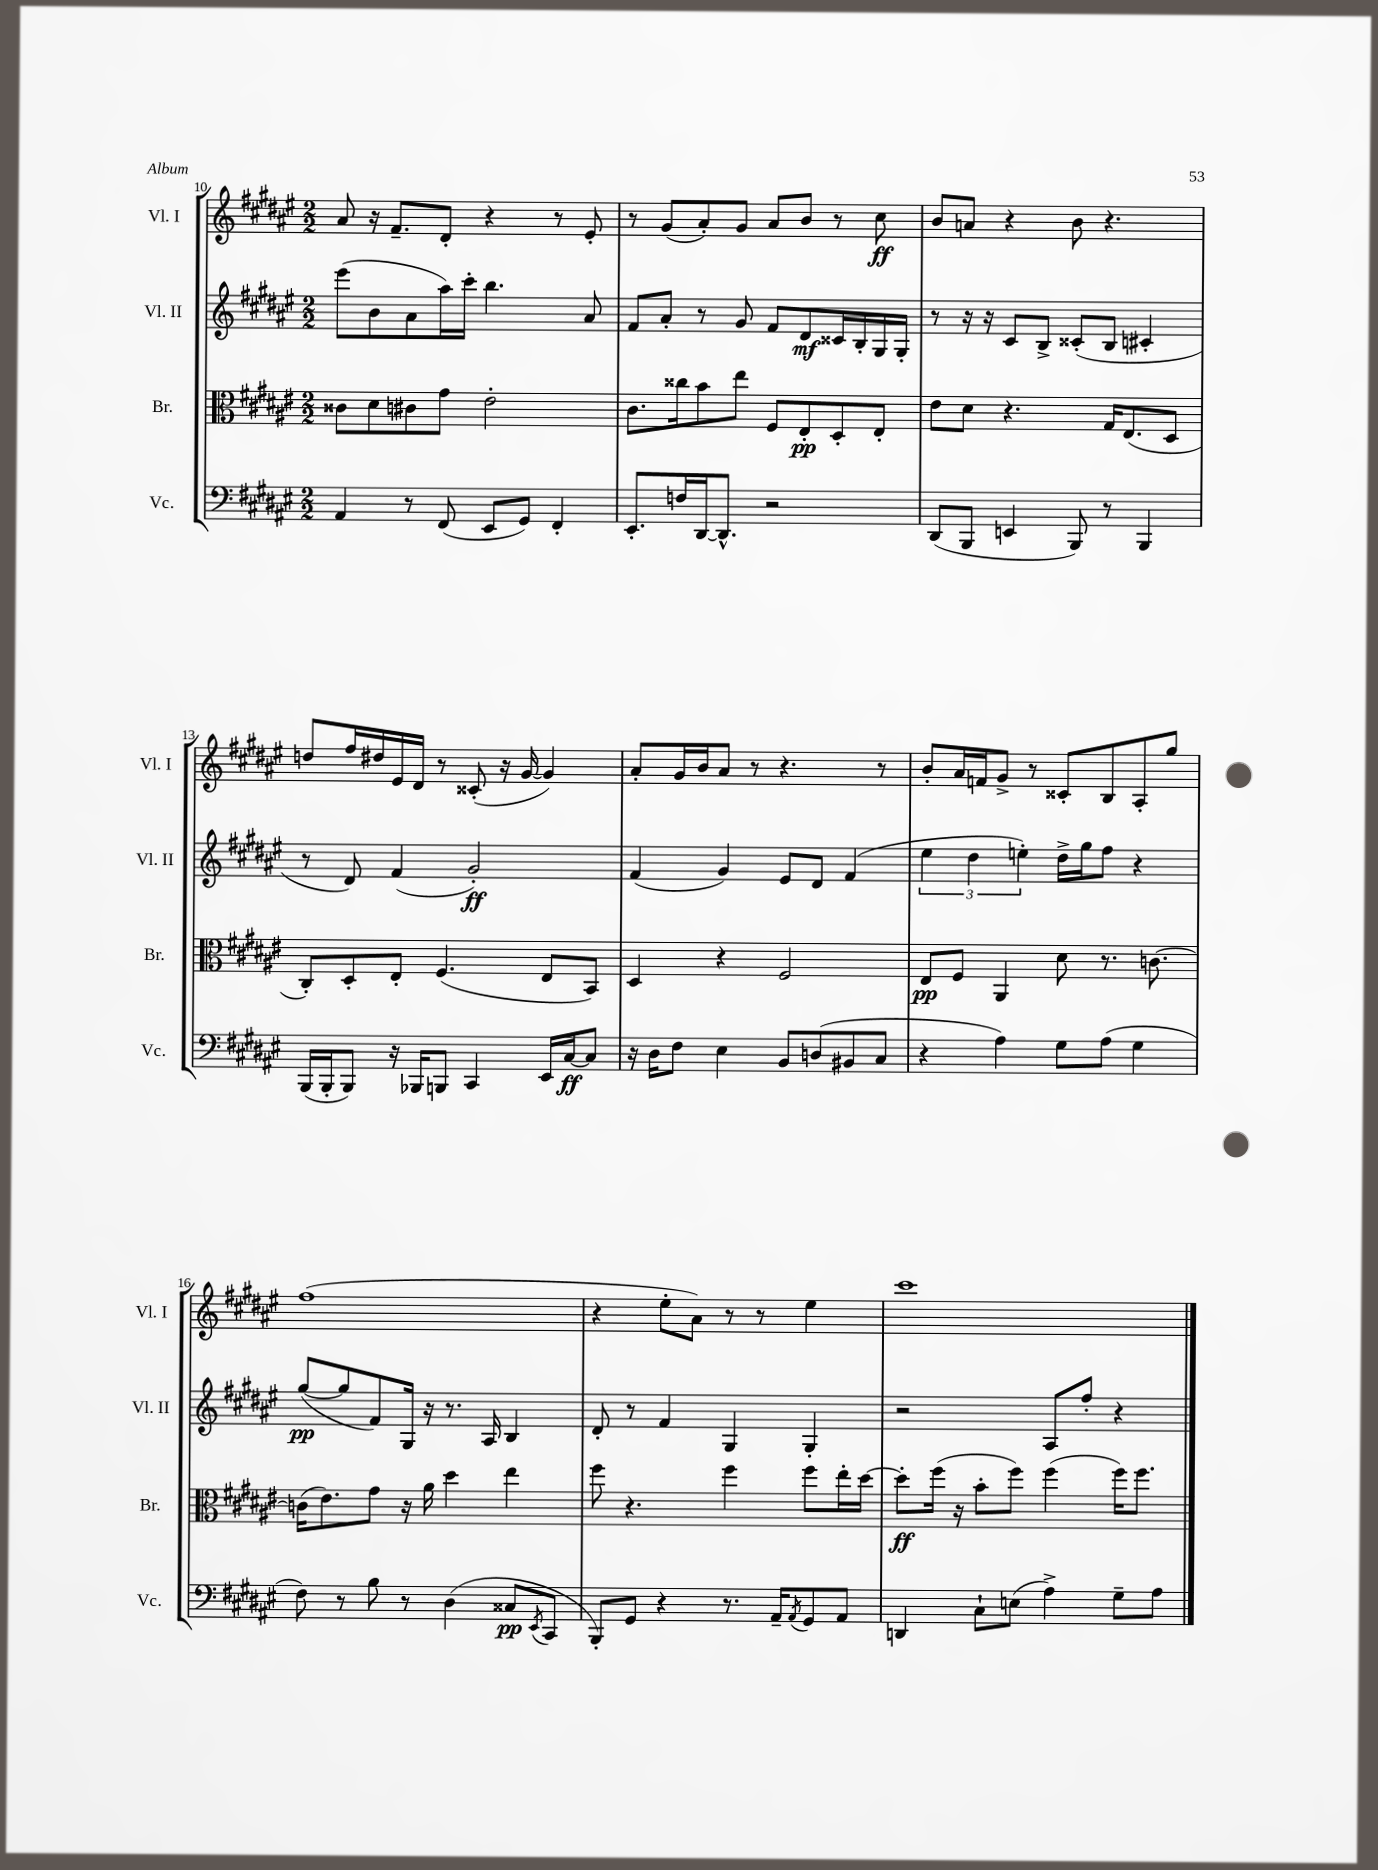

**kern	**dynam	**kern	**dynam	**kern	**dynam	**kern	**dynam
*part4	*part4	*part3	*part3	*part2	*part2	*part1	*part1
*staff4	*staff4	*staff3	*staff3	*staff2	*staff2	*staff1	*staff1
*I"Vc.	*	*I"Br.	*	*I"Vl. II	*	*I"Vl. I	*
*I'Vc.	*	*I'Br.	*	*I'Vl. II	*	*I'Vl. I	*
*clefF4	*	*clefC3	*	*clefG2	*	*clefG2	*
*k[f#c#g#d#a#e#]	*	*k[f#c#g#d#a#e#]	*	*k[f#c#g#d#a#e#]	*	*k[f#c#g#d#a#e#]	*
*M2/2	*	*M2/2	*	*M2/2	*	*M2/2	*
=10	=10	=10	=10	=10	=10	=10	=10
4AA#/	.	8c##X\L	.	(8eee#\L	.	8a#/	.
.	.	8d#\	.	8b\	.	16r	.
.	.	.	.	.	.	8.f#~/L	.
8r	.	8c#X\	.	8a#\	.	.	.
(8FF#/	.	8g#\J	.	16aa#\L)	.	8d#'/J	.
.	.	.	.	16ccc#'\JJ	.	.	.
8EE#/L	.	2e#'\	.	4.bb\	.	4r	.
8GG#/J)	.	.	.	.	.	.	.
4FF#'/	.	.	.	.	.	8r	.
.	.	.	.	8a#/	.	8e#'/	.
=11	=11	=11	=11	=11	=11	=11	=11
8.EE#'/L	.	8.c#\L	.	8f#/L	.	8r	.
.	.	.	.	8a#'/J	.	(8g#/L	.
16Fn/L	.	16cc##X\k	.	.	.	.	.
[16DD#/J	.	8b\	.	8r	.	8a#'/)	.
8.DD#^^/J]	.	.	.	.	.	.	.
.	.	8ee#\J	.	8g#/	.	8g#/J	.
2r	.	8F#/L	.	8f#/L	.	8a#/L	.
.	.	8E#'/	pp	8d#/	mf	8b/J	.
.	.	8D#'/	.	16c##X/L	.	8r	.
.	.	.	.	16B'/	.	.	.
.	.	8E#'/J	.	16G#/	.	8cc#\	ff
.	.	.	.	16G#'/JJ	.	.	.
=12	=12	=12	=12	=12	=12	=12	=12
(8DD#/L	.	8e#\L	.	8r	.	8b/L	.
8BBB/J	.	8d#\J	.	16r	.	8an/J	.
.	.	.	.	16r	.	.	.
4EEn/	.	4.r	.	8c#/L	.	4r	.
.	.	.	.	8B^/J	.	.	.
8BBB/)	.	.	.	(8c##X'/L	.	8b\	.
8r	.	16G#/KL	.	8B/J	.	4.r	.
.	.	(8.E#/	.	.	.	.	.
4BBB/	.	.	.	4c#X'/	.	.	.
.	.	8D#/J	.	.	.	.	.
!!LO:LB:g=z
=13	=13	=13	=13	=13	=13	=13	=13
(16BBB/LL	.	8C#'/L)	.	8r	.	8ddn/L	.
16BBB'/J	.	.	.	.	.	.	.
8BBB/J)	.	8D#'/	.	8d#/)	.	16ff#/L	.
.	.	.	.	.	.	16dd#X/	.
16r	.	8E#'/J	.	(4f#/	.	16e#/	.
16BBB-X/KL	.	.	.	.	.	16d#/JJ	.
8BBBn/J	.	(4.F#/	.	.	.	8r	.
4CC#/	.	.	.	2g#'/)	ff	(8c##X'/	.
.	.	.	.	.	.	16r	.
.	.	.	.	.	.	[16g#/	.
16EE#/LL	.	8E#/L	.	.	.	4g#/])	.
[16C#/J	ff	.	.	.	.	.	.
8C#/J]	.	8BB/J)	.	.	.	.	.
=14	=14	=14	=14	=14	=14	=14	=14
16r	.	4D#/	.	(4f#/	.	8a#'/L	.
16D#\KL	.	.	.	.	.	.	.
8F#\J	.	.	.	.	.	16g#/L	.
.	.	.	.	.	.	16b/J	.
4E#\	.	4r	.	4g#/)	.	8a#/J	.
.	.	.	.	.	.	8r	.
8BB/L	.	2F#/	.	8e#/L	.	4.r	.
(8Dn/	.	.	.	8d#/J	.	.	.
8BB#X/	.	.	.	(4f#/	.	.	.
8C#/J	.	.	.	.	.	8r	.
=15	=15	=15	=15	=15	=15	=15	=15
4r	.	8E#/L	pp	6ee#\	.	8b'/L	.
.	.	8F#/J	.	.	.	16a#/L	.
.	.	.	.	6dd#\	.	.	.
.	.	.	.	.	.	16fn/J	.
4A#\)	.	4AA#/	.	.	.	8g#^/J	.
.	.	.	.	6een'\)	.	.	.
.	.	.	.	.	.	8r	.
8G#\L	.	8d#\	.	16dd#^\LL	.	8c##X'/L	.
.	.	.	.	16gg#\J	.	.	.
(8A#\J	.	8.r	.	8ff#\J	.	8B/	.
4G#\	.	.	.	4r	.	8A#'/	.
.	.	[8.cn\	.	.	.	.	.
.	.	.	.	.	.	8gg#/J	.
!!LO:LB:g=z
=16	=16	=16	=16	=16	=16	=16	=16
8F#\)	.	(16cn\KL]	.	([8gg#/L	pp	(1ff#	.
.	.	8.e#\)	.	.	.	.	.
8r	.	.	.	8gg#/]	.	.	.
8B\	.	8g#\J	.	8f#/)	.	.	.
8r	.	16r	.	16G#/Jk	.	.	.
.	.	16a#\	.	16r	.	.	.
(4D#\	.	4dd#\	.	8.r	.	.	.
.	.	.	.	16A#/	.	.	.
8C##X/L	pp	4ee#\	.	4B/	.	.	.
8qEE#/	.	.	.	.	.	.	.
8CC#/J	.	.	.	.	.	.	.
=17	=17	=17	=17	=17	=17	=17	=17
8BBB'/L)	.	8ff#\	.	8d#'/	.	4r	.
8GG#/J	.	4.r	.	8r	.	.	.
4r	.	.	.	4f#/	.	8ee#'\L	.
.	.	.	.	.	.	8a#\J)	.
8.r	.	4ff#\	.	4G#/	.	8r	.
.	.	.	.	.	.	8r	.
16AA#~/KL	.	.	.	.	.	.	.
8qAA#/	.	.	.	.	.	.	.
8GG#/	.	8ff#\L	.	4G#'/	.	4ee#\	.
8AA#/J	.	16ee#'\L	.	.	.	.	.
.	.	[16dd#\JJ	.	.	.	.	.
=18	=18	=18	=18	=18	=18	=18	=18
4DDn/	.	8dd#'\L]	ff	2r	.	1ccc#	.
.	.	(16ff#\Jk	.	.	.	.	.
.	.	16r	.	.	.	.	.
8C#`\L	.	8b'\L	.	.	.	.	.
(8En\J	.	8ff#\J)	.	.	.	.	.
4A#^\)	.	(4ff#\	.	8A#/L	.	.	.
.	.	.	.	8ff#'/J	.	.	.
8G#~\L	.	16ff#\KL)	.	4r	.	.	.
.	.	8.ff#\J	.	.	.	.	.
8A#\J	.	.	.	.	.	.	.
==	==	==	==	==	==	==	==
*-	*-	*-	*-	*-	*-	*-	*-
